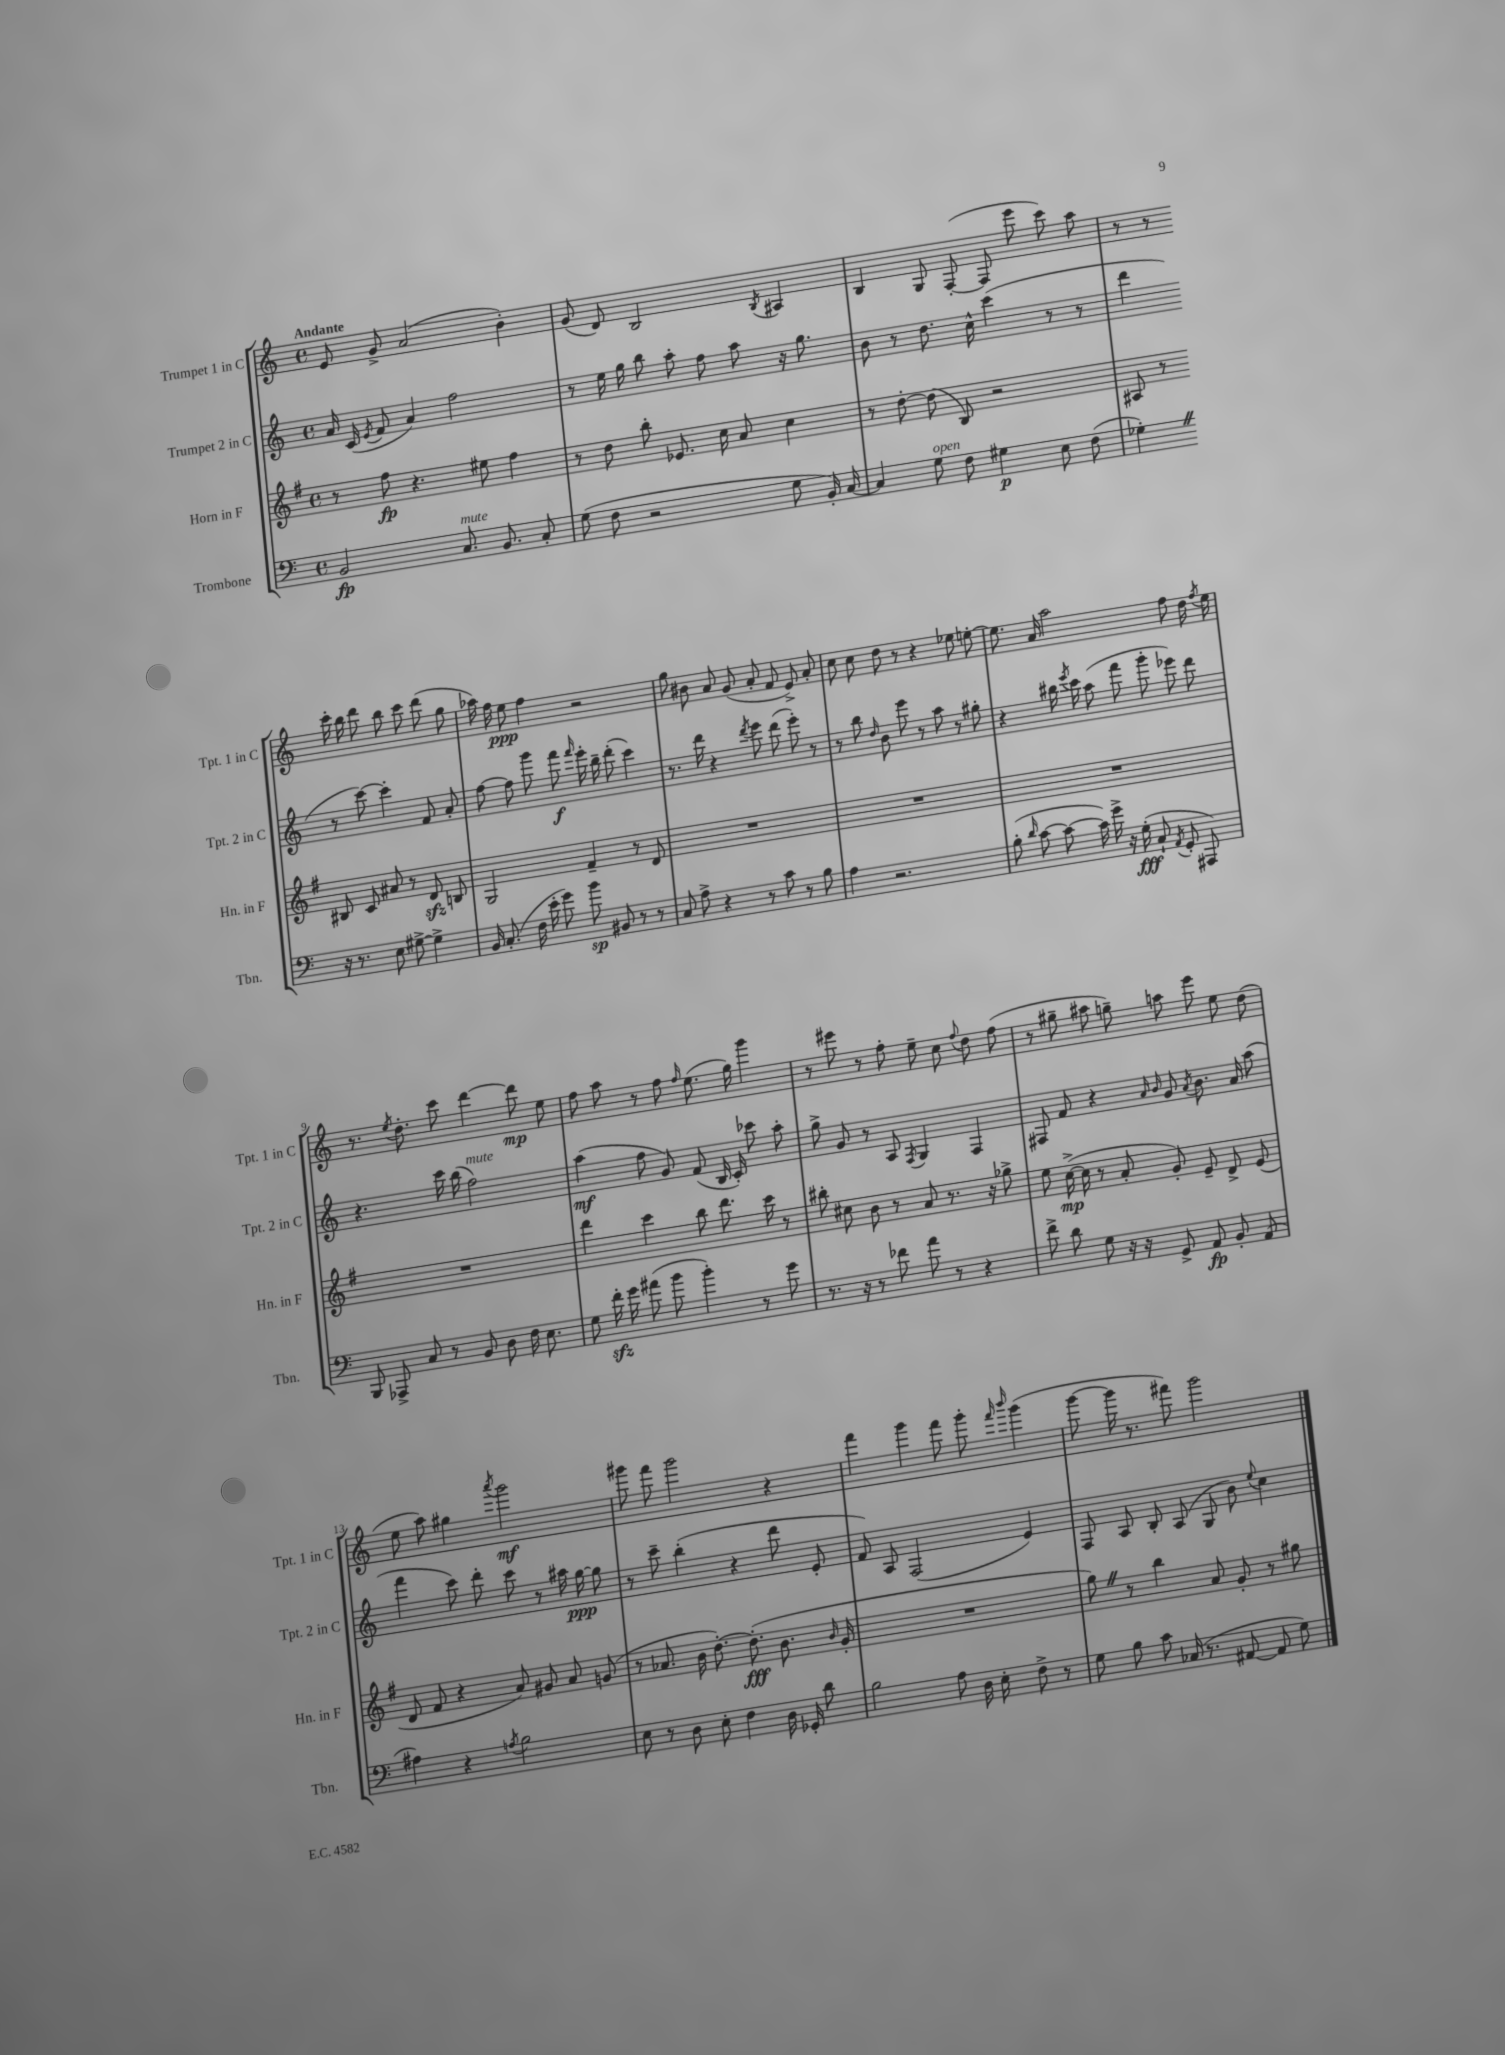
<<
\new StaffGroup <<
\new Staff = "s0" \with { instrumentName = "Trumpet 1 in C" shortInstrumentName = "Tpt. 1 in C" } {
    \clef treble \key c \major \defaultTimeSignature \time 4/4 \tempo "Andante"
    \autoBeamOff e'8 g'8-> a'2( b'4-.) |
    g'8( d'8) b2 \acciaccatura { b8 } ais4 |
    b4 g8 f8~-.( f8 e'''8 c'''8) a''8 |
    r8 r8 c'''16-. b''16 d'''8 b''8 c'''8 d'''8( g''8 |
    aes''16) f''16 e''8\ppp f''4 r2 |
    g''8 bis'8 a'8 g'8( a'8-. f'8 e'8->) a'8-. |
    c''8 c''8 d''8 r8 r4 ees''8 e''8~-. |
    e''8. a'16 a''2 f''8 d''16 \acciaccatura { f''8 } e''16 |
    r8. \acciaccatura { e''8 } d''8.-. c'''8 d'''4~ d'''8\mp e''8 |
    f''8 a''8 r8 f''8 \grace { f''16 } e''8.( g''16) g'''4 |
    r8 eis'''8 r8 f''8-. e''8-- c''8 \appoggiatura { f''8 } d''8 f''8( |
    r8 gis''8-- ais''8 g''8--) a''8 e'''8 e''8 d''8( |
    e''8 a''8) gis''4 \acciaccatura { a'''8 } g'''2\mf |
    gis'''8 f'''8 gis'''2 r4 |
    f'''4 g'''4 f'''8 g'''8-. \grace { f'''16 b'''16 } g'''4( |
    g'''8~ g'''16 r8. fis'''8) g'''2 \bar "|." |
}
\new Staff = "s1" \with { instrumentName = "Trumpet 2 in C" shortInstrumentName = "Tpt. 2 in C" } {
    \clef treble \key c \major \defaultTimeSignature \time 4/4
    \autoBeamOff a'16 c'16( \acciaccatura { e'8 } f'8 a'4) f''2 |
    r8 e''16 g''16 b''8 a''8-. f''8 a''8 r16 g''8. |
    b'8 r8 d''8. c''16-^ c'''4( r8 r8 |
    d'''4 r8 c'''8~) c'''4-. f'8 a'8-. |
    f''8~ f''8 g'''8 f'''8\f \grace { f'''16 } e'''16-. b''16-- d'''8-.( c'''4) |
    r8. d'''16 r4 \acciaccatura { d'''8 } e'''8 d'''8( e'''8-.) r8 |
    r8 b''8 \grace { d''16 } b'8 e'''8 r8 a''8 r8 gis''8-. |
    r4 bis''16 \acciaccatura { e'''8 } c'''16 a''8( f'''8 g'''8-. ees'''8) d'''8 |
    r4. c'''16 b''16( f''2^\markup { \italic "mute" }) |
    a''4\mf( f''8 g'8) f'8( b16 c'16-.) ces'''8 a''8-. |
    g''8-> g'8 r8 a8 \acciaccatura { f8 } g4 f4 |
    fis8 f'8 r4 \grace { a'16 b'16 } g'8 \acciaccatura { a'8 } b'8. a'16 a''8( |
    f'''4 c'''8) d'''8-. c'''8 r8 ais''16 g''16~\ppp g''8 |
    r8 c'''8-- b''4-.( r4 d'''8 e'8-. |
    f'8) a8 f2( e'4) |
    f8 a8 b8-. a8( g8 b'8) \appoggiatura { e''8 } c''4 \bar "|." |
}
\new Staff = "s2" \with { instrumentName = "Horn in F" shortInstrumentName = "Hn. in F" } {
    \clef treble \key g \major \defaultTimeSignature \time 4/4
    \autoBeamOff r8 fis''8\fp r4. eis''8 fis''4 |
    r8 d''8 b''8-. ees'8. c''16 a'8 c''4 |
    r8 d''8~-. d''8( b8) r2 |
    ais8 r8 bis8 c'8 ais'8 r8 d'8\sfz b8 |
    g2 fis'4-- r8 d'8 |
    R1 |
    R1 |
    R1 |
    R1 |
    d'''4 c'''4 b''8 d'''8. c'''16 r8 |
    bis''8-. cis''8 b'8 r8 a'8 r8. r16 ges''8-> |
    e''8 c''16~->\mp( c''16 r8 a'8-. g'8-.) e'8-- d'8-> e'8( |
    d'8 fis'8 r4 a'8) gis'8 a'8 g'8( |
    r8 aes'8. b'16 d''8.~-.) d''8.-.\fff( b'8. \grace { b'16 } g'16-. |
    R1 |
    g''8) \once \override BreathingSign.text = \markup { \musicglyph "scripts.caesura.straight" } \breathe r8 b''4 a'8 g'8-. r8 gis''8 \bar "|." |
}
\new Staff = "s3" \with { instrumentName = "Trombone" shortInstrumentName = "Tbn." } {
    \clef bass \key c \major \defaultTimeSignature \time 4/4
    \autoBeamOff b,2\fp c8.^\markup { \italic "mute" } b,8. c8-. |
    g8( f8 r2 g8 b,16-.) c16~ |
    c4 g8^\markup { \italic "open" } f8 gis4\p e8 f8( |
    ges4-.) \once \override BreathingSign.text = \markup { \musicglyph "scripts.caesura.straight" } \breathe r16 r8. e8 gis8~-> gis4-> |
    b,16 c8.-.( f16 e'16-. g'8) b'8\sp bis,8 r8 r8 |
    c8 a8-> r4 r8 c'8 r8 b8 |
    a4 r2. |
    b8-.( \grace { d'16 } c'8~ c'8~ c'16) g'16-> r16 g16-.\fff( c8-! \acciaccatura { a,8 } g,8-. ais,,8) |
    b,,8 aes,,8-> c8 r8 b,8 d8 f16 e8. |
    g8 f'16-.\sfz g'16 ais'8( b'8 b'4-.) r8 g'8 |
    r8. r16 r8 fes'8 a'8 r8 r4 |
    f'8-> d'8 g8 r16 r16 g,8-> a,8\fp b,8-. a,8( |
    ais4) r4 \acciaccatura { a8 } b2 |
    e8 r8 d8 e8-. f4 d16 ges,16-. d'8 |
    b2 a8 d16 e16-. f8-> r8 |
    g8 b8 c'8 ces16( r8. ais,8~ ais,8 g8) \bar "|." |
}
>>
>>
